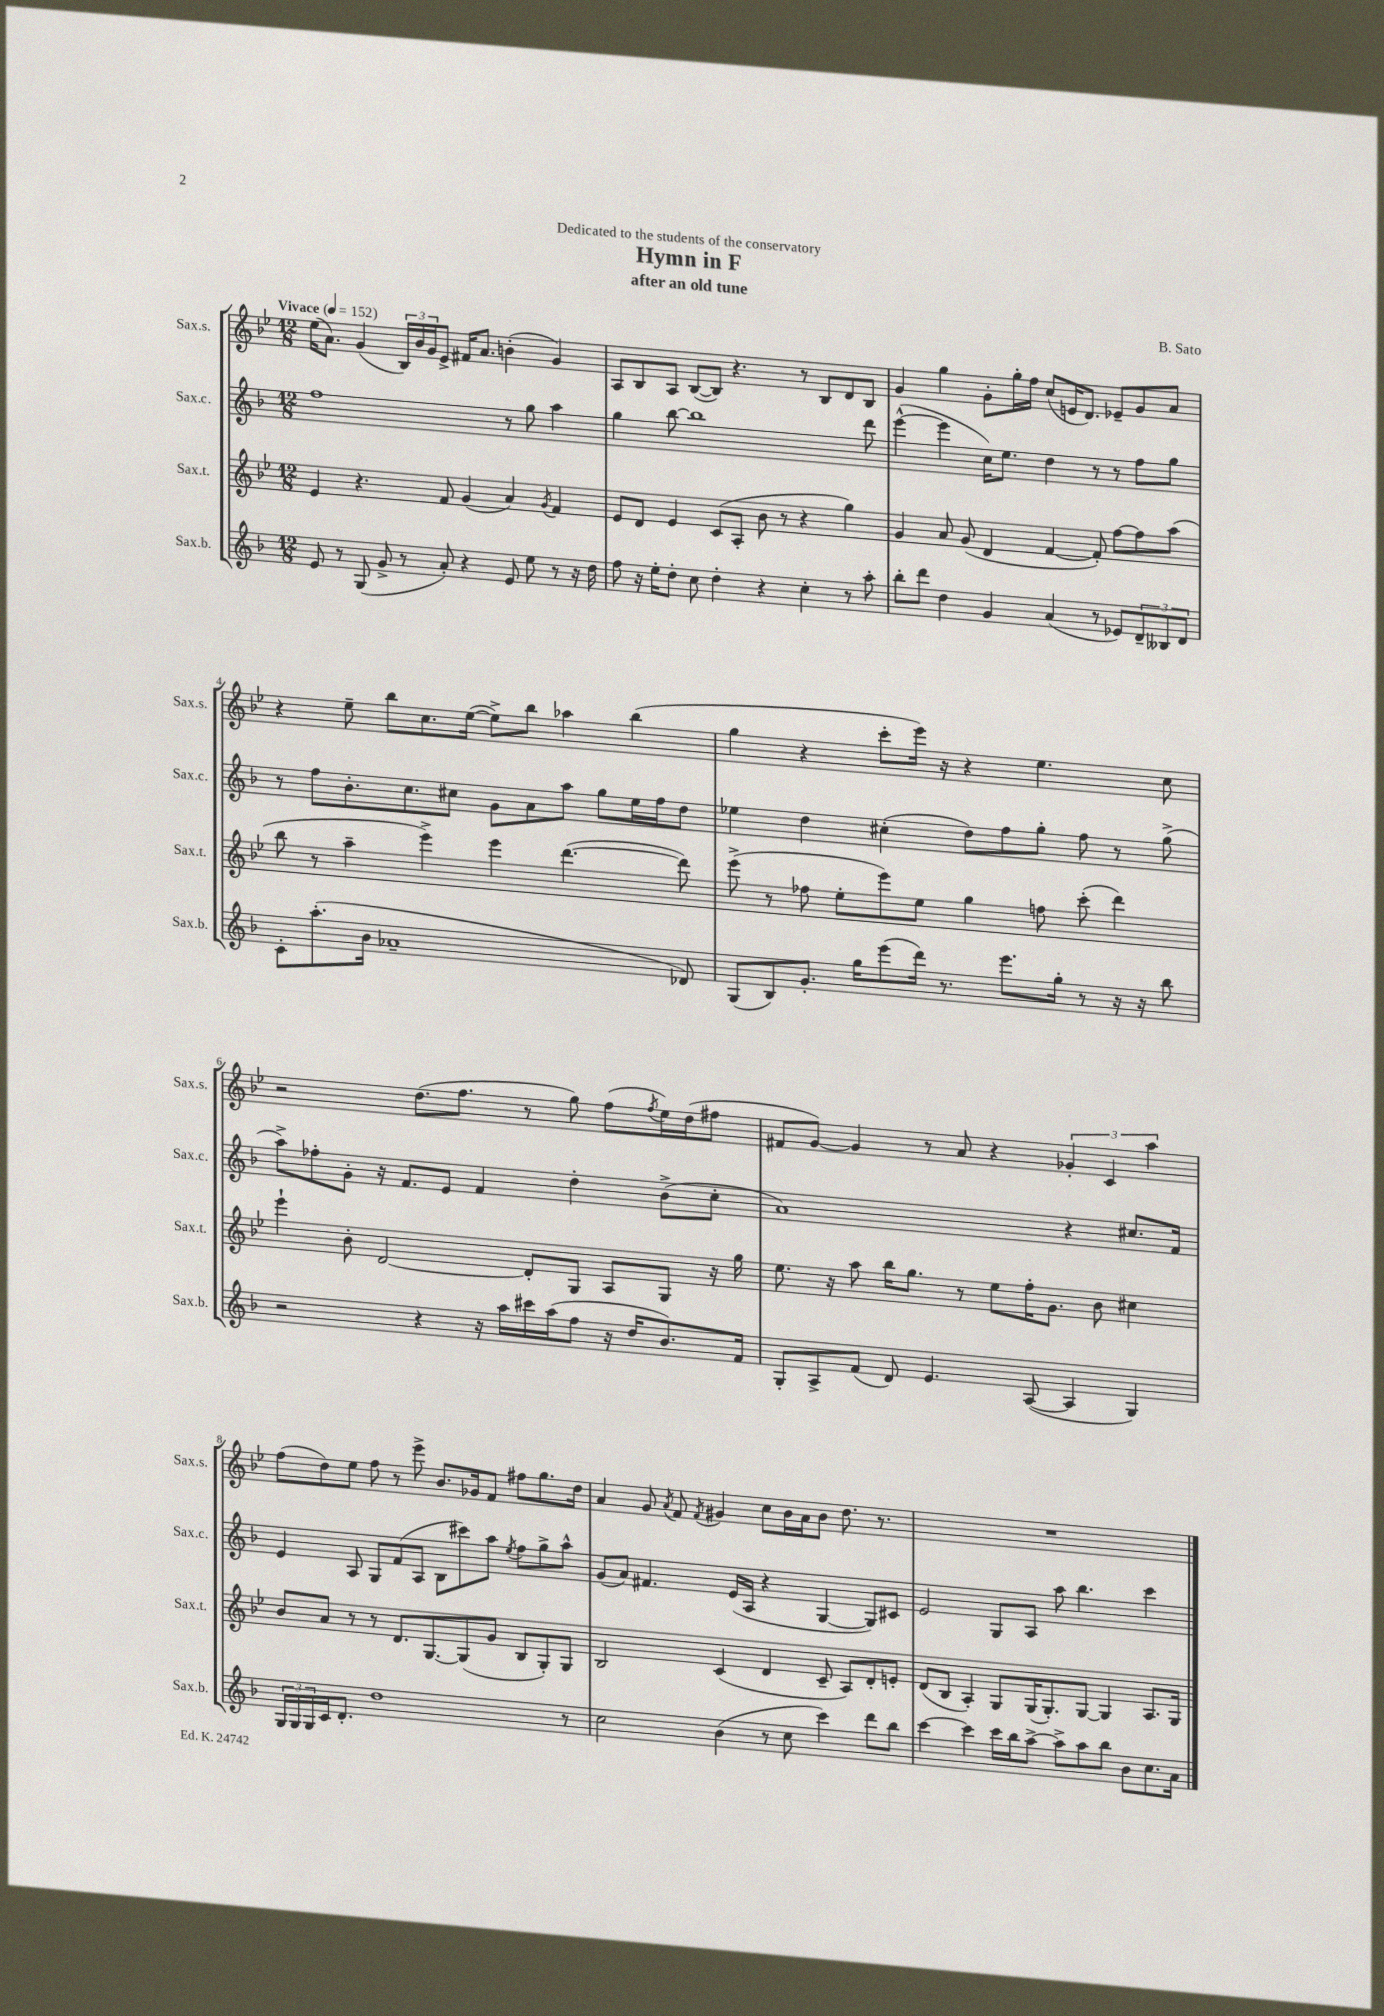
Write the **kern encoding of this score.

**kern	**kern	**kern	**kern
*part4	*part3	*part2	*part1
*staff4	*staff3	*staff2	*staff1
*I"Sax.b.	*I"Sax.t.	*I"Sax.c.	*I"Sax.s.
*I'Sax.b.	*I'Sax.t.	*I'Sax.c.	*I'Sax.s.
*clefG2	*clefG2	*clefG2	*clefG2
*k[b-]	*k[b-e-]	*k[b-]	*k[b-e-]
*M12/8	*M12/8	*M12/8	*M12/8
*MM152	*MM152	*MM152	*MM152
=1	=1	=1	=1
!	!	!	!LO:TX:a:B:t=Vivace
8e/	4e-/	1ff	(16ee-\KL
.	.	.	8.a\J)
8r	.	.	.
(8G/	4.r	.	(4g/
8g^/	.	.	.
8r	.	.	24B-/LL)
.	.	.	24b-/
.	.	.	24g/J
8a'/)	8f/	.	8e-^/J
4r	(4g/	.	16f#X/KL
.	.	.	8.a/J
8e/	4a/)	8r	(4bn'\
8ee\	.	8gg\	.
.	8qg/	.	.
8r	4f/	4aa\	4g/)
16r	.	.	.
16dd\	.	.	.
=2	=2	=2	=2
8ff\	8e-/L	4gg\	8A/L
16r	8d/J	.	8B-/
16ee'\KL	.	.	.
8dd'\J	4e-/	[8bb-\	8A/J
8cc\	.	1bb-]	([8B-/L
4dd'\	(8c/L	.	8B-/J])
.	8A'/J	.	4.r
4r	8b-\	.	.
.	8r	.	.
4cc'\	4r	.	8r
.	.	.	8B-/L
8r	4gg\)	.	8d/
8aa'\	.	8ddd\	8B-/J
=3	=3	=3	=3
8bb-'\L	4g/	([4eee^^\	4g/
8ddd\J	.	.	.
4dd\	8a/	4eee\]	4gg\
.	(8g/	.	.
4g/	4d/	16cc\KL)	8g'\L
.	.	8.ee\J	.
.	.	.	16gg'\L
.	.	.	16ff\JJ
(4a/	[4f/	4dd\	(8cc/L
.	.	.	16en/K
.	.	.	8.d/J)
8r	8f'/])	8r	.
8e-X/L)	[8ff\L	8r	8e-X~/L
12d~/	8ff\]	8ff\L	8g/
12B--X/	.	.	.
.	(8aa\J	8gg\J	8a/J
12d/J	.	.	.
!!LO:LB:g=z
=4	=4	=4	=4
8c'\L	8bb-\	8r	4r
(8.aa'\	8r	8ff\L	.
.	4aa~\	8.b-'\	8ee-~\
16b-\Jk	.	.	.
1a-X~	.	.	8bb-\L
.	.	8.cc\	.
.	4eee-^\)	.	8.cc\
.	.	8cc#X\J	.
.	.	.	([16ee-\Jk
.	4eee-\	8g\L	8ee-^\L])
.	.	8a\	8bb-\J
.	([4.ddd\	8aa\J	4aa-X\
.	.	8gg\L	.
.	.	16ee\L	(4bb-\
.	.	16ff\J	.
8d-X/)	8ddd\])	8dd\J	.
=5	=5	=5	=5
(8G/L	(8eee-^\	4ee-X\	4gg\
8B-/)	8r	.	.
8.g'/J	8ff-X\	4dd\	4r
.	8ee-'\L	.	.
16gg\KL	.	.	.
(8eee\	8eee-\)	(4cc#X'\	8ccc'\L
16ddd\Jk)	8ee-\J	.	16eee-\Jk)
8.r	.	.	16r
.	4gg\	8dd\L)	4r
8.eee\L	.	8ff\	.
.	8ffn\	8gg'\J	4.ee-\
16gg'\Jk	.	.	.
8r	(8ccc'\	8ff\	.
16r	4ddd\)	8r	.
16r	.	.	.
8bb-\	.	(8gg^\	8cc\
!!LO:LB:g=z
=6	=6	=6	=6
2r	4eee-`\	8aa^\L)	2r
.	.	8ff-X'\	.
.	8b-'\	8g'\J	.
.	[2d/	16r	.
.	.	8.f/L	.
4r	.	.	(8.dd\L
.	.	8e/J	.
.	.	.	8.ff\J
16r	.	4f/	.
16aa\LL	.	.	.
16ccc#X\	8d'/L]	.	8r
(16aa\J	.	.	.
8ff\J	8G/J	4dd'\	8gg\)
16r	8A/L	.	(8ff\L
16dd/KL	.	.	.
.	.	.	8qff/
8.b-/)	8G/J	(8b-^\L	16ee-\L)
.	.	.	(16dd\J
.	16r	8cc'\J	8ff#X\J
16f/Jk	16gg\	.	.
=7	=7	=7	=7
8G'/L	8.ee-\	1a)	8f#X/L
8A^/	.	.	[8g/J)
.	16r	.	.
(8f/J	8aa\	.	4g/]
8d/)	16bb-\KL	.	.
.	8.gg\J	.	.
4.e/	.	.	8r
.	8r	.	8a/
.	8ee-\L	.	4r
([8A/	16ff'\K	.	.
.	8.g\J	.	.
4A/]	.	4r	6g-X'/
.	8b-\	.	.
.	.	.	6c/
4G/)	4cc#X\	8.cc#X/L	.
.	.	.	6aa\
.	.	16f/Jk	.
!!LO:LB:g=z
=8	=8	=8	=8
24G/LL	8b-/L	4e/	(8ff\L
24G/	.	.	.
24G/	.	.	.
16c/J	8a/J	.	8dd\)
8.d'/J	.	.	.
.	8r	8A/	8ee-\J
1dd	8r	8G/L	8ff\
.	8.d/L	(8f/	8r
.	.	8A/J	8eee-^\
.	[8.G/	.	.
.	.	8B-\L	8.b-/L
.	(8G/]	8ccc#X\)	.
.	.	.	16g-X/k
.	8g/J	8aa\J	8f/J
.	.	8qee/	.
.	8B-/L	8ff\L	8ff#X\L
.	8G'/)	8gg^\	8.gg\
8r	8G/J	8aa^^\J	.
.	.	.	16dd\Jk
=9	=9	=9	=9
2cc\	2B-/	(8g/L	4a/
.	.	8a/J)	.
.	.	4.f#X/	8g/
.	.	.	8qa/
.	.	.	8f/
.	.	.	8qf/
(4b-\	(4c/	.	4g#X/
.	.	(16e/LL	.
.	.	16A/JJ	.
8r	4d/	4r	8cc\L
8cc\	.	.	16b-\L
.	.	.	16a\J
4ccc\)	8c~/	[4G/	8b-\J
.	8A/L)	.	8.dd\
8ddd\L	8d'/	8G/L])	.
.	.	.	8.r
8bb-\J	8en'/J	8c#X/J	.
=10	=10	=10	=10
[4ccc\	(8d/L	2e/	1.r
.	8B-/J	.	.
4ccc\]	4A'/)	.	.
16ccc\LL	8G/L	8G/L	.
16bb-\J	.	.	.
[8aa^\J	(16G/K	8A/J	.
.	8.G'/)	.	.
8aa^\L]	.	8aa\	.
8aa\	[8G/J	4.bb-\	.
8bb-\J	4G/]	.	.
8b-\L	.	.	.
8.cc\	8.A/L	4ccc\	.
16a\Jk	16G/Jk	.	.
==	==	==	==
*-	*-	*-	*-
